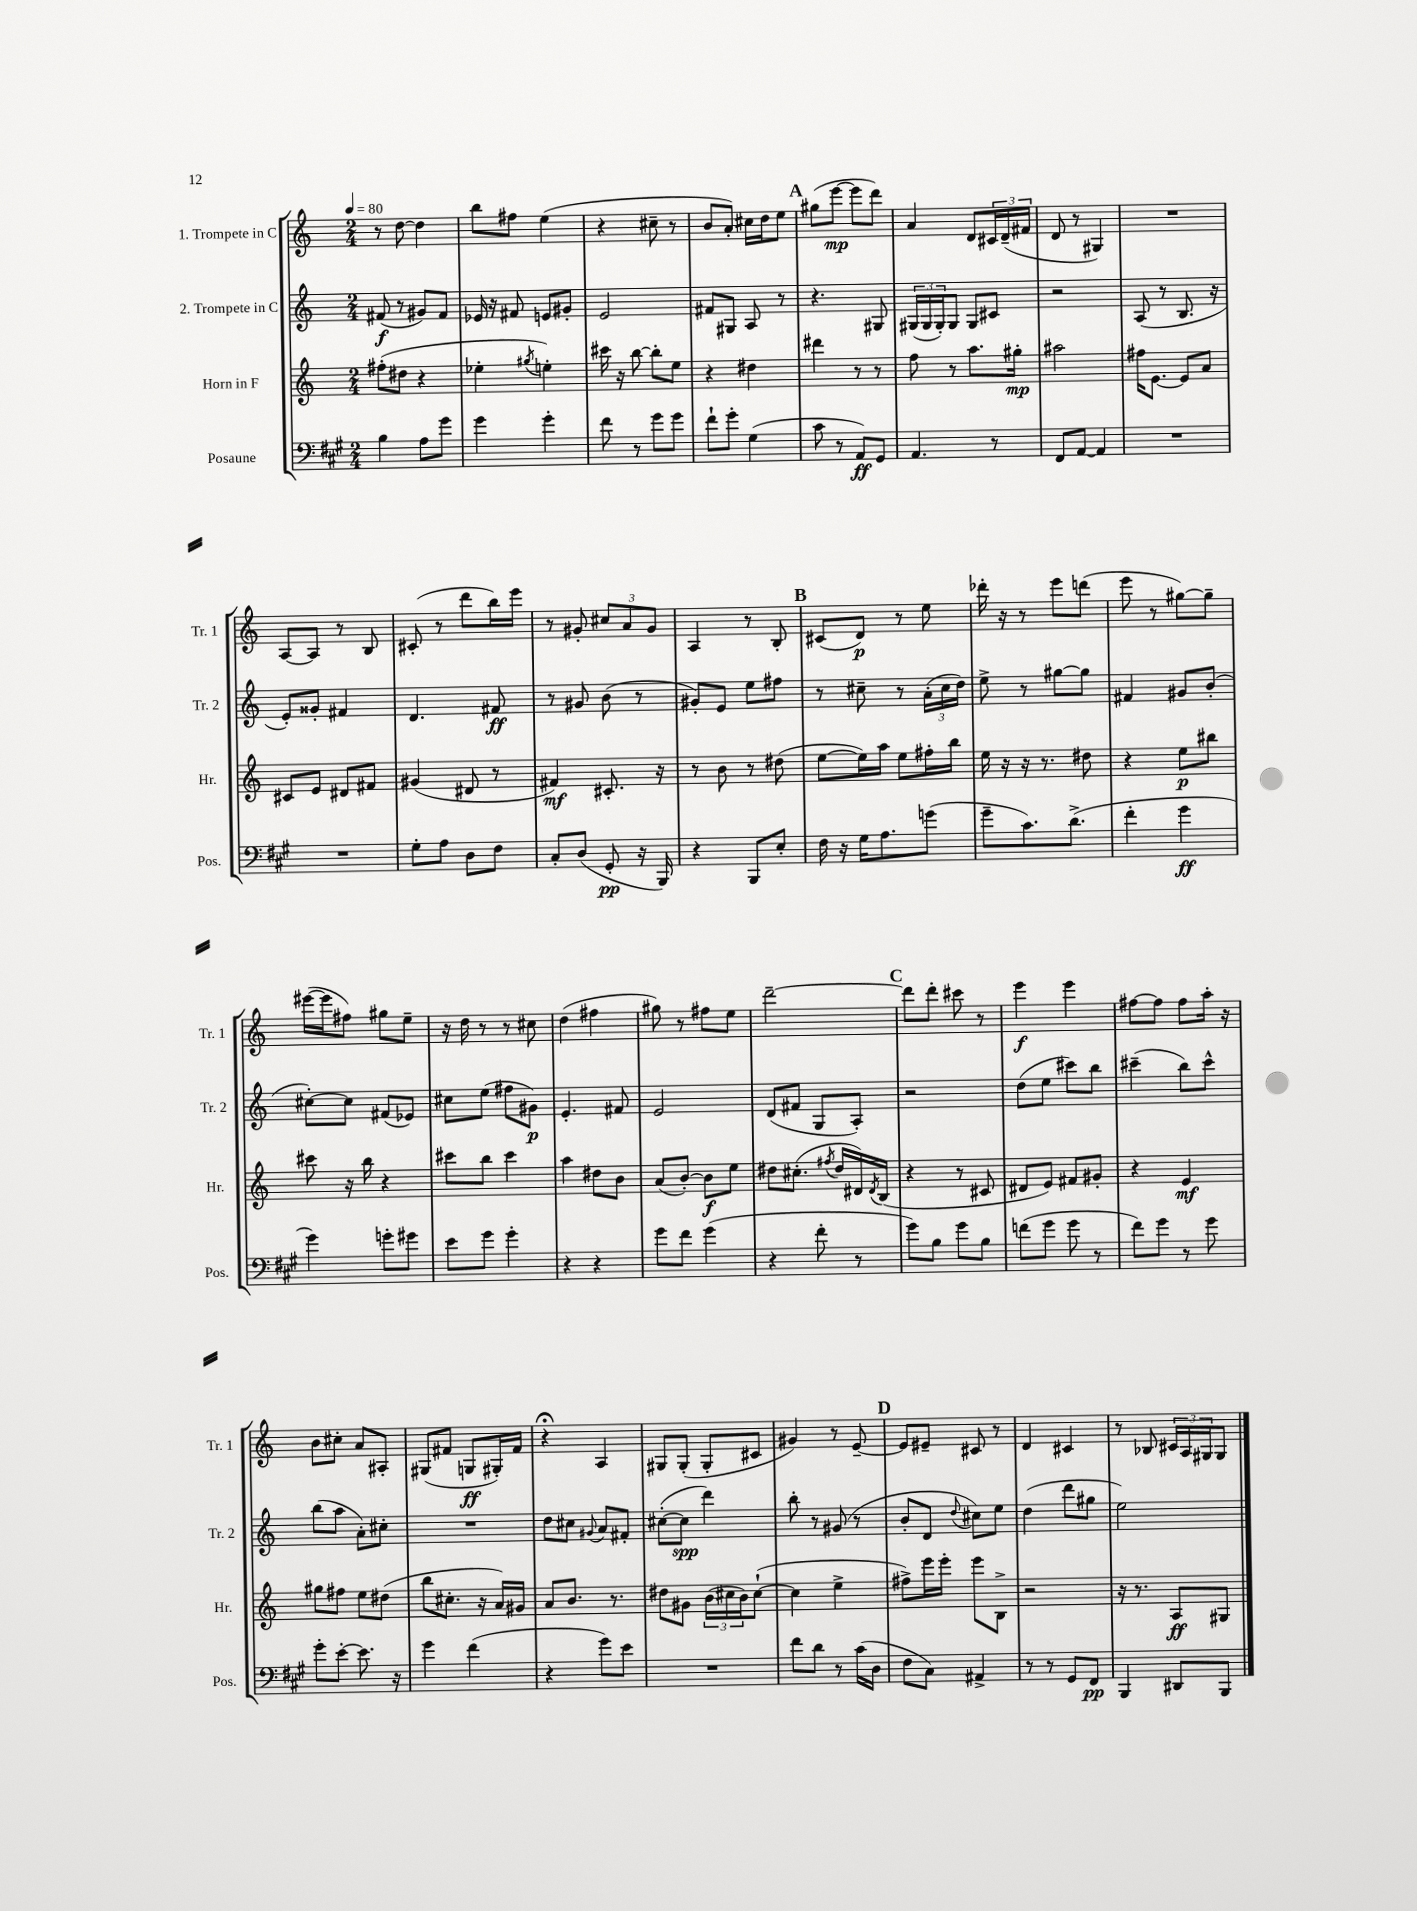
<<
\new StaffGroup <<
\new Staff = "s0" \with { instrumentName = "1. Trompete in C" shortInstrumentName = "Tr. 1" } {
    \clef treble \key c \major \numericTimeSignature \time 2/4 \tempo 4 = 80
    r8 d''8~ d''4 |
    b''8 fis''8 e''4( |
    r4 cis''8-- r8 |
    b'8 a'8-.) cis''16 d''16 e''8 |
    \mark \markup { \bold "A" } gis''8( e'''8~\mp e'''8 d'''8) |
    a'4 d'8 \tuplet 3/2 { cis'16 d'16--( fis'16 } |
    d'8 r8 gis4) |
    R2 |
    a8~ a8 r8 b8 |
    cis'8-.( r8 d'''8 b''16) e'''16 |
    r8 gis'8-. \tuplet 3/2 { cis''8 a'8 gis'8 } |
    a4 r8 b8-. |
    \mark \markup { \bold "B" } cis'8( d'8\p) r8 e''8 |
    des'''16-. r16 r8 e'''8 d'''8( |
    e'''8 r8 gis''8~) gis''8-- |
    eis'''16~( eis'''16 fis''8) gis''8 e''8-- |
    r16 d''16 r8 r8 cis''8 |
    d''4( fis''4 |
    gis''8) r8 fis''8 e''8 |
    d'''2~-- |
    \mark \markup { \bold "C" } d'''8 d'''8-. cis'''8 r8 |
    e'''4\f e'''4 |
    fis''8~ fis''8 fis''8 a''16-. r16 |
    b'8 cis''8-. a'8 ais8-. |
    gis8( fis'8 g8\ff gis16-.) fis'16 |
    r4\fermata a4 |
    gis8 gis8-.( gis8-. cis'8 |
    gis'4) r8 e'8~-- |
    \mark \markup { \bold "D" } e'8 eis'8-- cis'8 r8 |
    d'4 cis'4 |
    r8 bes8 \tuplet 3/2 { cis'16 a16 gis16 } gis8 \bar "|." |
}
\new Staff = "s1" \with { instrumentName = "2. Trompete in C" shortInstrumentName = "Tr. 2" } {
    \clef treble \key c \major \numericTimeSignature \time 2/4
    fis'8\f( r8 gis'8) fis'8 |
    ees'16 r16 fis'8 e'8 gis'8-. |
    e'2 |
    fis'8 gis8 a8 r8 |
    \mark \markup { \bold "A" } r4. gis8 |
    \tuplet 3/2 { gis16( gis16 gis16-.) } gis8 gis8 cis'8 |
    r2 |
    a8( r8 b8. r16 |
    e'8-.) gisis'8-. fis'4 |
    d'4. fis'8\ff |
    r8 gis'8 b'8( r8 |
    gis'8-.) e'8 e''8 fis''8 |
    \mark \markup { \bold "B" } r8 cis''8-- r8 \tuplet 3/2 { a'16-.( cis''16 d''16) } |
    e''8-> r8 gis''8~ gis''8 |
    fis'4 gis'8 b'8-.( |
    cis''8~-.) cis''8 fis'8( ees'8) |
    cis''8 e''8( fis''8 gis'8\p) |
    e'4.-. fis'8 |
    e'2 |
    d'8( fis'8 g8 a8-.) |
    \mark \markup { \bold "C" } r2 |
    d''8( e''8 cis'''8) b''8 |
    cis'''4--( b''8) cis'''8-^ |
    b''8( a''8 a'8-.) cis''8-. |
    R2 |
    d''8 cis''8 \appoggiatura { gis'8 } a'8 fis'8-. |
    cis''8~-.( cis''8\spp d'''4) |
    b''8-. r8 gis'8( r8 |
    \mark \markup { \bold "D" } b'8-. d'8 \appoggiatura { d''8 } cis''8) e''8 |
    d''4( d'''8 gis''8 |
    e''2) \bar "|." |
}
\new Staff = "s2" \with { instrumentName = "Horn in F" shortInstrumentName = "Hr." } {
    \clef treble \key c \major \numericTimeSignature \time 2/4
    fis''8-.( dis''8 r4 |
    ees''4-. \acciaccatura { gis''8 } e''4-.) |
    cis'''16 r16 b''8~ b''8-. e''8 |
    r4 dis''4 |
    \mark \markup { \bold "A" } dis'''4 r8 r8 |
    f''8 r8 a''8. gis''16-.\mp |
    ais''2 |
    fis''16 e'8.~ e'8 a'8 |
    cis'8 e'8 dis'8 fis'8 |
    gis'4( dis'8 r8 |
    fis'4\mf) cis'8.-. r16 |
    r8 b'8 r8 dis''8( |
    \mark \markup { \bold "B" } e''8~ e''16) a''16 e''8 fis''16-. b''16 |
    e''16 r16 r16 r8. dis''8 |
    r4 e''8\p bis''8 |
    cis'''8 r16 b''16 r4 |
    cis'''8 b''8 cis'''4 |
    a''4 dis''8 b'8 |
    a'8( b'8~-.) b'8\f e''8 |
    dis''8 cis''8.-.( \acciaccatura { fis''8 } dis''16 dis'16) \acciaccatura { dis'8 } b16( |
    \mark \markup { \bold "C" } r4 r8 cis'8 |
    dis'8 e'8) fis'8 gis'8-. |
    r4 e'4\mf |
    gis''8 fis''8 e''8 dis''8( |
    b''8 cis''8.-. r16 a'16) gis'16 |
    a'8 b'8. r8. |
    dis''8 gis'8 \tuplet 3/2 { b'16( cis''16 b'16) } cis''8~-!( |
    cis''4 e''4-> |
    \mark \markup { \bold "D" } fis''8->) e'''16 e'''16-. e'''8 b8-> |
    r2 |
    r16 r8. a8\ff gis8 \bar "|." |
}
\new Staff = "s3" \with { instrumentName = "Posaune" shortInstrumentName = "Pos." } {
    \clef bass \key a \major \numericTimeSignature \time 2/4
    b4 a8 gis'8 |
    gis'4 gis'4-. |
    fis'8 r8 gis'8 gis'8 |
    fis'8-! gis'8-. gis4( |
    \mark \markup { \bold "A" } cis'8 r8 a,8\ff) gis,8 |
    a,4. r8 |
    fis,8 a,8~ a,4 |
    R2 |
    R2 |
    gis8-. a8 d8 fis8 |
    cis8-. d8( gis,8-.\pp r16 b,,16) |
    r4 b,,8 e8-. |
    \mark \markup { \bold "B" } fis16 r16 gis16 a8. g'8( |
    gis'8-- cis'8.) d'8.->( |
    fis'4-. gis'4\ff |
    gis'4) g'8-. gis'8 |
    e'8 gis'8 gis'4-. |
    r4 r4 |
    gis'8 fis'8 gis'4( |
    r4 fis'8-. r8 |
    \mark \markup { \bold "C" } gis'8) b8 gis'8 b8 |
    f'8( gis'8 gis'8 r8 |
    fis'8) gis'8 r8 gis'8 |
    gis'8-. e'8~-. e'8. r16 |
    gis'4 fis'4( |
    r4 gis'8) e'8 |
    R2 |
    fis'8 d'8 r8 cis'16( d16 |
    \mark \markup { \bold "D" } fis8 cis8) ais,4-> |
    r8 r8 gis,8 fis,8\pp |
    b,,4 dis,8 b,,8 \bar "|." |
}
>>
>>
\layout { \context { \Score \remove "Bar_number_engraver" } }
